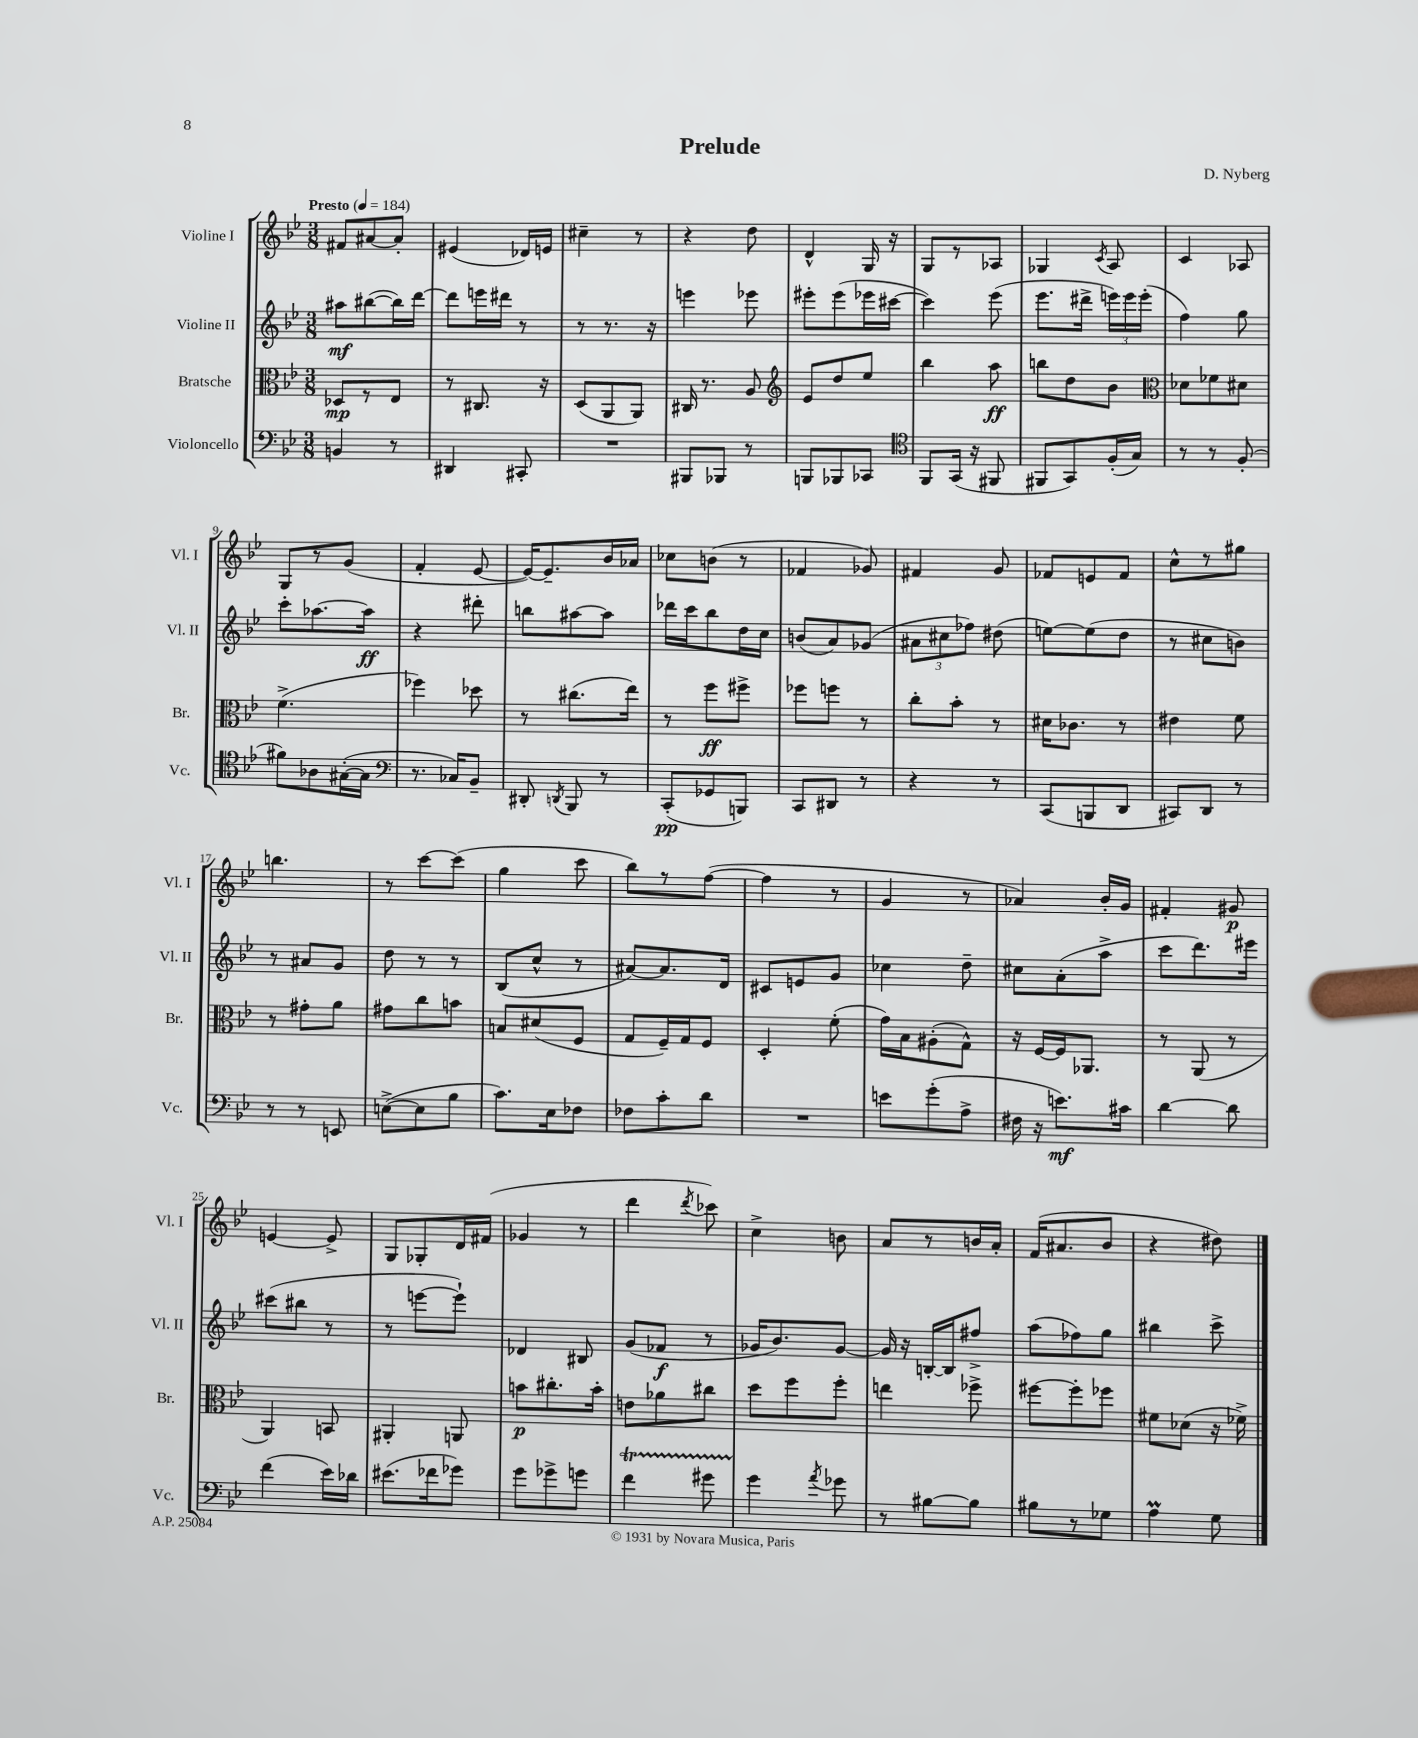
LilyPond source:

\header { title = "Prelude" composer = "D. Nyberg" }
<<
\new StaffGroup <<
\new Staff = "s0" \with { instrumentName = "Violine I" shortInstrumentName = "Vl. I" } {
    \clef treble \key bes \major \numericTimeSignature \time 3/8 \tempo "Presto" 4 = 184
    \autoBeamOff fis'8[ ais'8~ ais'8]-. |
    eis'4( des'16[) e'16] |
    cis''4-- r8 |
    r4 d''8 |
    d'4-^ g16 r16 |
    g8[ r8 aes8] |
    ges4 \acciaccatura { c'8 } a8 |
    c'4 aes8 |
    g8[ r8 g'8]( |
    f'4-. ees'8~ |
    ees'16[~) ees'8.-- bes'16 aes'16] |
    ces''8[ b'8]( r8 |
    fes'4 ges'8) |
    fis'4 g'8 |
    fes'8[ e'8 fes'8] |
    c''8[-^ r8 gis''8] |
    b''4. |
    r8 c'''8[~ c'''8]( |
    g''4 c'''8 |
    bes''8[) r8 f''8]~( |
    f''4 r8 |
    g'4 r8 |
    aes'4) bes'16[-. g'16] |
    fis'4-. gis'8\p |
    e'4~ e'8-> |
    g8[ ges8-. d'16 fis'16]( |
    ges'4 r8 |
    d'''4 \acciaccatura { d'''8 } ces'''8) |
    c''4-> b'8 |
    a'8[ r8 b'16 a'16]-. |
    f'16[( ais'8. bes'8] |
    r4 dis''8) \bar "|." |
}
\new Staff = "s1" \with { instrumentName = "Violine II" shortInstrumentName = "Vl. II" } {
    \clef treble \key bes \major \numericTimeSignature \time 3/8
    \autoBeamOff ais''8[\mf bis''8~( bis''16) d'''16]~ |
    d'''8[ e'''16 dis'''16] r8 |
    r8 r8. r16 |
    e'''4 ees'''8 |
    eis'''8[-. eis'''8( ees'''16 cis'''16]~ |
    cis'''4) ees'''8( |
    ees'''8.[ dis'''16]-> \tuplet 3/2 { e'''16[) e'''16 e'''16]-.( } |
    f''4) g''8 |
    c'''8[-. aes''8.~ aes''16]\ff |
    r4 dis'''8-. |
    b''8[ ais''8~ ais''8] |
    des'''16[ c'''16 bes''8 d''16 c''16] |
    b'8[( a'8) ges'8]( |
    \tuplet 3/2 { ais'8[ cis''8 fes''8]) } dis''8( |
    e''8[~) e''8( d''8] |
    r8 cis''8[ b'8]) |
    r8 ais'8[ g'8] |
    d''8 r8 r8 |
    bes8[( c''8]-^ r8 |
    ais'8[~) ais'8. d'16] |
    cis'8[ e'8 g'8] |
    ces''4 d''8-- |
    cis''8[ a'8-.( a''8]-> |
    c'''8[ d'''8.) eis'''16] |
    cis'''8[( bis''8] r8 |
    r8 e'''8[~ e'''8]-!) |
    des'4 bis8 |
    g'8[( fes'8]\f r8 |
    ges'16[ bes'8.) ges'8]~ |
    ges'16 r16 b16[~-. b16 fis''8]-> |
    a''8[( fes''8) g''8] |
    bis''4 c'''8-> \bar "|." |
}
\new Staff = "s2" \with { instrumentName = "Bratsche" shortInstrumentName = "Br." } {
    \clef alto \key bes \major \numericTimeSignature \time 3/8
    \autoBeamOff des8[\mp r8 ees8] |
    r8 cis8. r16 |
    d8[( a,8 a,8]) |
    cis16 r8. a8 |
    \clef treble ees'8[ d''8 ees''8] |
    bes''4 a''8\ff |
    b''8[ d''8 bes'8] |
    \clef alto des'8[ fes'8 dis'8] |
    f'4.->( |
    fes''4) des''8 |
    r8 cis''8.[( ees''16]) |
    r8 f''8[\ff fis''8]-> |
    fes''8[ f''8] r8 |
    c''8[-. bes'8]-. r8 |
    dis'16[ ces'8.] r8 |
    eis'4 f'8 |
    r8 gis'8[-. a'8] |
    gis'8[ c''8 b'8] |
    b8[ dis'8( f8] |
    g8[ f16--) g16 f8] |
    d4-. f'8-.( |
    g'16[) bes16 ais8-.( g8]-^) |
    r16 f16[~ f16 aes,8.] |
    r8 a,8( r8 |
    a,4) b,8 |
    ais,4-. a,8 |
    b'8[\p cis''8.-. b'16]-. |
    e'8[ aes'8 cis''8] |
    d''8[ f''8 f''8]-. |
    e''4 fes''8-> |
    fis''8[~ fis''8-. fes''8] |
    fis'8[ des'8]( r16 fes'16->) \bar "|." |
}
\new Staff = "s3" \with { instrumentName = "Violoncello" shortInstrumentName = "Vc." } {
    \clef bass \key bes \major \numericTimeSignature \time 3/8
    \autoBeamOff b,4 r8 |
    dis,4 cis,8-. |
    R4. |
    bis,,8[ bes,,8] r8 |
    b,,8[ bes,,8 ces,8] |
    \clef tenor f,8[ g,16]( r16 fis,8 |
    fis,8[ g,8) f16-.( g16]) |
    r8 r8 f8-.( |
    fis'8[) aes8 gis16~-.( gis16] |
    \clef bass r8. ces16[) bes,8]-- |
    dis,8-. \acciaccatura { d,8 } bes,,8 r8 |
    c,8[-.\pp( ges,8 b,,8]) |
    c,8[ dis,8] r8 |
    r4 r8 |
    c,8[( b,,8 d,8] |
    cis,8[) d,8] r8 |
    r8 r8 e,8 |
    e8[~->( e8 bes8] |
    c'8.[) ees16 fes8] |
    fes8[ c'8-. d'8] |
    R4. |
    e'8[ g'8-.( a8]-> |
    fis16 r16 e'8.[\mf) cis'16] |
    d'4~ d'8 |
    f'4( ees'16[) des'16] |
    eis'8.[( fes'16 ges'8]) |
    g'8[ ges'8-> g'8] |
    f'4\startTrillSpan gis'8 |
    g'4\stopTrillSpan \acciaccatura { a'8 } ges'8 |
    r8 bis8[~ bis8] |
    bis8[ r8 ges8] |
    a4\prall g8 \bar "|." |
}
>>
>>
